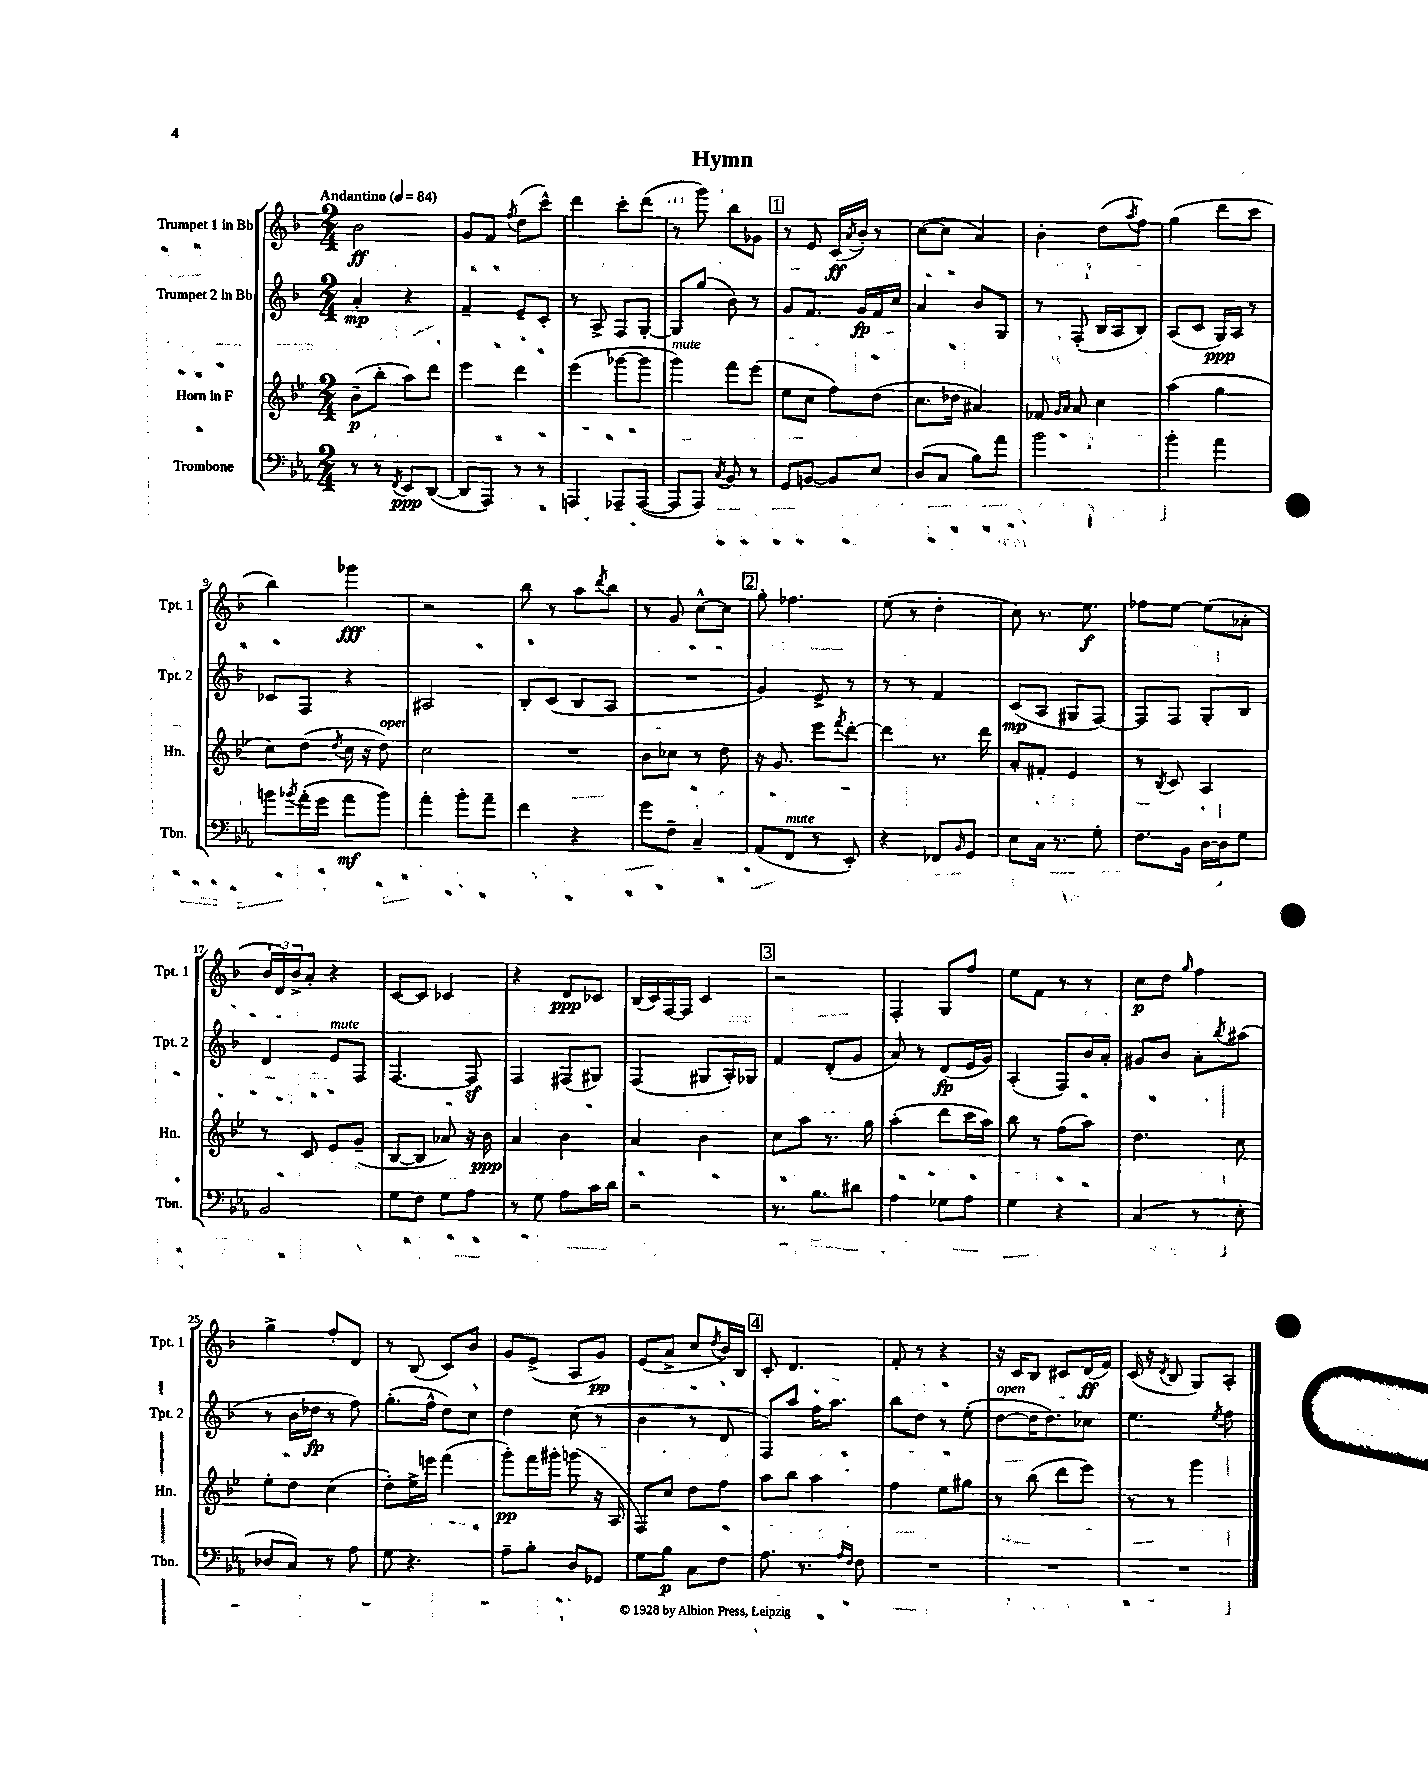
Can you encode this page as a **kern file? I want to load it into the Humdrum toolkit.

**kern	**dynam	**kern	**dynam	**kern	**dynam	**kern	**dynam
*part4	*part4	*part3	*part3	*part2	*part2	*part1	*part1
*staff4	*staff4	*staff3	*staff3	*staff2	*staff2	*staff1	*staff1
*I"Trombone	*	*I"Horn in F	*	*I"Trumpet 2 in Bb	*	*I"Trumpet 1 in Bb	*
*I'Tbn.	*	*I'Hn.	*	*I'Tpt. 2	*	*I'Tpt. 1	*
*clefF4	*	*clefG2	*	*clefG2	*	*clefG2	*
*k[b-e-a-]	*	*k[b-e-]	*	*k[b-]	*	*k[b-]	*
*M2/4	*	*M2/4	*	*M2/4	*	*M2/4	*
*MM84	*	*MM84	*	*MM84	*	*MM84	*
=1	=1	=1	=1	=1	=1	=1	=1
!	!	!	!	!	!	!LO:TX:a:B:t=Andantino	!
8r	.	(8b-~\L	p	4a'/	mp	2b-\	ff
8r	.	8bb-'\J	.	.	.	.	.
8qFF/	.	.	.	.	.	.	.
8EE-/L	ppp	8aa\L)	.	4r	.	.	.
([8DD/J	.	8ddd\J	.	.	.	.	.
=2	=2	=2	=2	=2	=2	=2	=2
8DD/L]	.	4eee-\	.	4f~/	.	8g/L	.
8AAA-/J)	.	.	.	.	.	8f/J	.
.	.	.	.	.	.	8qff/	.
8r	.	4ddd\	.	8e~/L	.	(8dd\L	.
8r	.	.	.	8c'/J	.	8ccc^^\J)	.
=3	=3	=3	=3	=3	=3	=3	=3
4AAAn/	.	(4eee-\	.	8r	.	4ddd\	.
.	.	.	.	8A^/	.	.	.
8AAA-X~/L	.	[8ggg-X\L	.	8F/L	.	8ccc'\L	.
([8AAA-/J	.	8ggg-\J]	.	[8G'/J	.	(8ddd\J	.
=4	=4	=4	=4	=4	=4	=4	=4
!	!	!LO:TX:a:i:t=mute	!	!	!	!	!
8AAA-/L]	.	4ggg\)	.	8G/L]	.	8r	.
8AAA-/J)	.	.	.	(8gg/J	.	8ggg\)	.
8qC/	.	.	.	.	.	.	.
8BB-/	.	8fff\L	.	8b-\)	.	8bb-\L	.
8r	.	(8eee-\J	.	8r	.	8g-X\J	.
!!LO:REH:place=s1:t=1
=5	=5	=5	=5	=5	=5	=5	=5
8GG/L	.	8ee-\L	.	8g/L	.	8r	.
[8BBn/J	.	8cc\J	.	8.f/J	.	8e/	.
8BB/L]	.	8ff\L)	.	.	.	(16c/LL	ff
.	.	.	.	.	.	8qa/	.
.	.	.	.	16g/LL	fp	16b-'/JJ)	.
8E-/J	.	(8dd\J	.	16f/	.	8r	.
.	.	.	.	16cc/JJ	.	.	.
=6	=6	=6	=6	=6	=6	=6	=6
(8D/L	.	8.cc\L	.	4a/	.	([8cc\L	.
8C/J	.	.	.	.	.	8cc\J]	.
.	.	16dd-X\Jk	.	.	.	.	.
8B-\L)	.	4a#X/)	.	8b-/L	.	4a/)	.
8a-\J	.	.	.	8G/J	.	.	.
=7	=7	=7	=7	=7	=7	=7	=7
2b-\	.	8f-X/	.	8r	.	4b-'\	.
.	.	16qqg/LL	.	.	.	.	.
.	.	16qqa/JJ	.	.	.	.	.
.	.	8a/	.	(8F'/	.	.	.
.	.	4cc\	.	16B-/LL	.	(8dd\L	.
.	.	.	.	16A/J	.	.	.
.	.	.	.	.	.	8qaa/	.
.	.	.	.	8B-/J)	.	8ff\J)	.
=8	=8	=8	=8	=8	=8	=8	=8
4b-'\	.	(4aa\	.	(8A/L	.	(4gg\	.
.	.	.	.	8c/J	.	.	.
4a-\	.	4gg\	.	16G/LL)	ppp	8ddd\L	.
.	.	.	.	16A/JJ	.	.	.
.	.	.	.	8r	.	8ccc\J	.
!!LO:LB:g=z
=9	=9	=9	=9	=9	=9	=9	=9
8bn\L	.	8cc\L)	.	8c-X/L	.	4bb-\)	.
8qb-X/	.	.	.	.	.	.	.
(16a-'\L	.	(8dd\J	.	8F/J	.	.	.
16g\JJ	.	.	.	.	.	.	.
.	.	8qdd/	.	.	.	.	.
8a-\L	mf	16cc\	.	4r	.	4ggg-X\	fff
.	.	16r	.	.	.	.	.
!	!	!LO:TX:a:i:t=open	!	!	!	!	!
8b-\J)	.	8dd\)	.	.	.	.	.
=10	=10	=10	=10	=10	=10	=10	=10
4a-'\	.	2cc\	.	2A#X/	.	2r	.
8b-'\L	.	.	.	.	.	.	.
8a-~\J	.	.	.	.	.	.	.
=11	=11	=11	=11	=11	=11	=11	=11
4f\	.	2r	.	8B-'/L	.	8bb-\	.
.	.	.	.	(8c/J	.	8r	.
4r	.	.	.	8B-/L	.	8aa\L	.
.	.	.	.	.	.	8qddd/	.
.	.	.	.	8A/J	.	8bb-\J	.
=12	=12	=12	=12	=12	=12	=12	=12
8g\L	.	8b-\L	.	2r	.	8r	.
8F~\J	.	8cc-X\J	.	.	.	8g/	.
4C~/	.	8r	.	.	.	[8cc^^\L	.
.	.	8dd\	.	.	.	8cc\J]	.
!!LO:REH:place=s1:t=2
=13	=13	=13	=13	=13	=13	=13	=13
(8AA-/L	.	16r	.	4g/)	.	8gg'\	.
.	.	8.g/	.	.	.	.	.
!LO:TX:a:i:t=mute	!	!	!	!	!	!	!
8FF/J	.	.	.	.	.	4.ff-X\	.
8r	.	8eee-\L	.	8e^/	.	.	.
.	.	8qfff/	.	.	.	.	.
8EE-'/)	.	[8ddd'\J	.	8r	.	.	.
=14	=14	=14	=14	=14	=14	=14	=14
4r	.	4ddd\]	.	8r	.	(8ee\	.
.	.	.	.	8r	.	8r	.
8FF-X/L	.	8.r	.	4f/	.	4dd'\	.
16qqBB-/	.	.	.	.	.	.	.
8GG/J	.	.	.	.	.	.	.
.	.	16ddd\	.	.	.	.	.
=15	=15	=15	=15	=15	=15	=15	=15
8E-\L	.	8a'/L	.	(8c/L	mp	8cc\)	.
16C\Jk	.	8f#X'/J	.	8A/J	.	8.r	.
8.r	.	.	.	.	.	.	.
.	.	4e-/	.	8G#X/L	.	.	.
.	.	.	.	.	.	8.ee\	f
8G'\	.	.	.	[8F/J)	.	.	.
=16	=16	=16	=16	=16	=16	=16	=16
8.F\L	.	8r	.	8F/L]	.	8ff-X\L	.
.	.	8qB-/	.	.	.	.	.
.	.	8c/	.	8F/J	.	[8ee\J	.
16BB-\Jk	.	.	.	.	.	.	.
[16D\LL	.	4A/	.	8G'/L	.	(8ee\L]	.
16D\J]	.	.	.	.	.	.	.
8G\J	.	.	.	8B-/J	.	8a-X'\J	.
!!LO:LB:g=z
=17	=17	=17	=17	=17	=17	=17	=17
2BB-/	.	8r	.	4d/	.	24b-/LL	.
.	.	.	.	.	.	24d/)	.
.	.	.	.	.	.	24b-^/J	.
.	.	8c/	.	.	.	8a'/J	.
!	!	!	!	!LO:TX:a:i:t=mute	!	!	!
.	.	8e-/L	.	8e/L	.	4r	.
.	.	(8g~/J	.	8F/J	.	.	.
=18	=18	=18	=18	=18	=18	=18	=18
8G\L	.	[8B-/L	.	[4.F/	.	[8c/L	.
8F\J	.	8B-/J]	.	.	.	8c/J]	.
8G\L	.	8a-X/)	.	.	.	4c-X/	.
8A-\J	.	16r	.	8Fz/]	.	.	.
.	.	16b-\	ppp	.	.	.	.
=19	=19	=19	=19	=19	=19	=19	=19
8r	.	4a/	.	4F/	.	4r	.
8G\	.	.	.	.	.	.	.
8A-\L	.	4b-\	.	(8F#X/L	.	8d/L	ppp
16c\L	.	.	.	8G#X/J)	.	8c-X/J	.
16d\JJ	.	.	.	.	.	.	.
=20	=20	=20	=20	=20	=20	=20	=20
2r	.	4a/	.	(4F/	.	(16B-/LL	.
.	.	.	.	.	.	16c/)	.
.	.	.	.	.	.	[16F/	.
.	.	.	.	.	.	16F/JJ]	.
.	.	4b-\	.	8G#X/L	.	4c/	.
.	.	.	.	16A'/L)	.	.	.
.	.	.	.	16G-X/JJ	.	.	.
!!LO:REH:place=s1:t=3
=21	=21	=21	=21	=21	=21	=21	=21
8.r	.	8cc\L	.	4f/	.	2r	.
.	.	8aa\J	.	.	.	.	.
8.B-\L	.	.	.	.	.	.	.
.	.	8.r	.	(8d'/L	.	.	.
8d#X\J	.	.	.	8g/J	.	.	.
.	.	16gg\	.	.	.	.	.
=22	=22	=22	=22	=22	=22	=22	=22
4A-\	.	(4aa'\	.	8a/)	.	4F'/	.
.	.	.	.	8r	.	.	.
8G-X\L	.	8ddd\L	.	(8d/L	fp	8G/L	.
8A-\J	.	16ccc\L	.	16e/L	.	8ff/J	.
.	.	16aa\JJ)	.	16g/JJ)	.	.	.
=23	=23	=23	=23	=23	=23	=23	=23
4G\	.	8bb-\	.	(4A'/	.	8ee\L	.
.	.	8r	.	.	.	8f\J	.
4r	.	(8ff\L	.	8F/L)	.	8r	.
.	.	8aa\J)	.	16b-/L	.	8r	.
.	.	.	.	16a'/JJ	.	.	.
=24	=24	=24	=24	=24	=24	=24	=24
(4C/	.	4.dd\	.	8g#X/L	.	8cc\L	p
.	.	.	.	8b-/J	.	8dd\J	.
.	.	.	.	.	.	16qqgg/	.
8r	.	.	.	8a'\L	.	4ff\	.
.	.	.	.	8qbb-/	.	.	.
8E-'\	.	8cc\	.	(8aa#X\J	.	.	.
!!LO:LB:g=z
=25	=25	=25	=25	=25	=25	=25	=25
8D-X/L	.	8ee-'\L	.	8r	.	4gg^\	.
8C/J)	.	8dd\J	.	16b-\LL	.	.	.
.	.	.	.	16dd-X\JJ	fp	.	.
8r	.	(4cc\	.	8r	.	8ff'/L	.
8A-\	.	.	.	8ff\)	.	8d/J	.
=26	=26	=26	=26	=26	=26	=26	=26
8G\	.	8dd'\L)	.	(8.gg'\L	.	8r	.
4.r	.	16ee-^\L	.	.	.	(8B-/	.
.	.	16eeen\JJ	.	16ff^^\Jk	.	.	.
.	.	(4fff\	.	8dd\L)	.	8c/L)	.
.	.	.	.	8cc\J	.	8b-/J	.
=27	=27	=27	=27	=27	=27	=27	=27
8A-~\L	.	8ggg'\L)	pp	4dd\	.	8g/L	.
8B-'\J	.	16fff\L	.	.	.	(8e^/J	.
.	.	16ggg#X'\JJ	.	.	.	.	.
8D/L	.	(8gggn\	.	(8cc\	.	8A/L	.
8GG-X/J	.	16r	.	8r	.	8g/J)	pp
.	.	16A/	.	.	.	.	.
=28	=28	=28	=28	=28	=28	=28	=28
8G\L	.	8F/L)	.	4b-\	.	(8e/L	.
8B-\J	p	8cc/J	.	.	.	8a^/J	.
8C\L	.	8dd\L	.	8r	.	8cc/L	.
.	.	.	.	.	.	8qdd/	.
8F\J	.	8ff\J	.	8d/	.	16b-/L)	.
.	.	.	.	.	.	16B-/JJ	.
!!LO:REH:place=s1:t=4
=29	=29	=29	=29	=29	=29	=29	=29
8.A-\	.	8aa\L	.	8F/L)	.	8c'/	.
.	.	8bb-\J	.	8aa/J	.	4.d/	.
8.r	.	.	.	.	.	.	.
.	.	4aa\	.	16ff\KL	.	.	.
.	.	.	.	8.aa\J	.	.	.
16qqA-/LL	.	.	.	.	.	.	.
16qqF/JJ	.	.	.	.	.	.	.
8F\	.	.	.	.	.	.	.
=30	=30	=30	=30	=30	=30	=30	=30
2r	.	4ff\	.	8bb-\L	.	8f'/	.
.	.	.	.	8dd\J	.	8r	.
.	.	8ee-\L	.	8r	.	4r	.
.	.	8gg#X\J	.	(8ee'\	.	.	.
=31	=31	=31	=31	=31	=31	=31	=31
!	!	!	!	!LO:TX:a:i:t=open	!	!	!
2r	.	8r	.	[8dd\L	.	16r	.
.	.	.	.	.	.	16c/KL	.
.	.	(8bb-\	.	16dd\K]	.	8B-/J	.
.	.	.	.	8.dd\)	.	.	.
.	.	8ddd\L	.	.	.	8c#X/L	.
.	.	8eee-\J)	.	8cc-X\J	.	(16d/L	ff
.	.	.	.	.	.	16f/JJ)	.
=32	=32	=32	=32	=32	=32	=32	=32
2r	.	8r	.	4.ee\	.	(16c/	.
.	.	.	.	.	.	16r	.
.	.	.	.	.	.	8qd/	.
.	.	8r	.	.	.	8B-/	.
.	.	4ggg\	.	.	.	8G/L)	.
.	.	.	.	8qee/	.	.	.
.	.	.	.	8ff\	.	8A'/J	.
==	==	==	==	==	==	==	==
*-	*-	*-	*-	*-	*-	*-	*-
